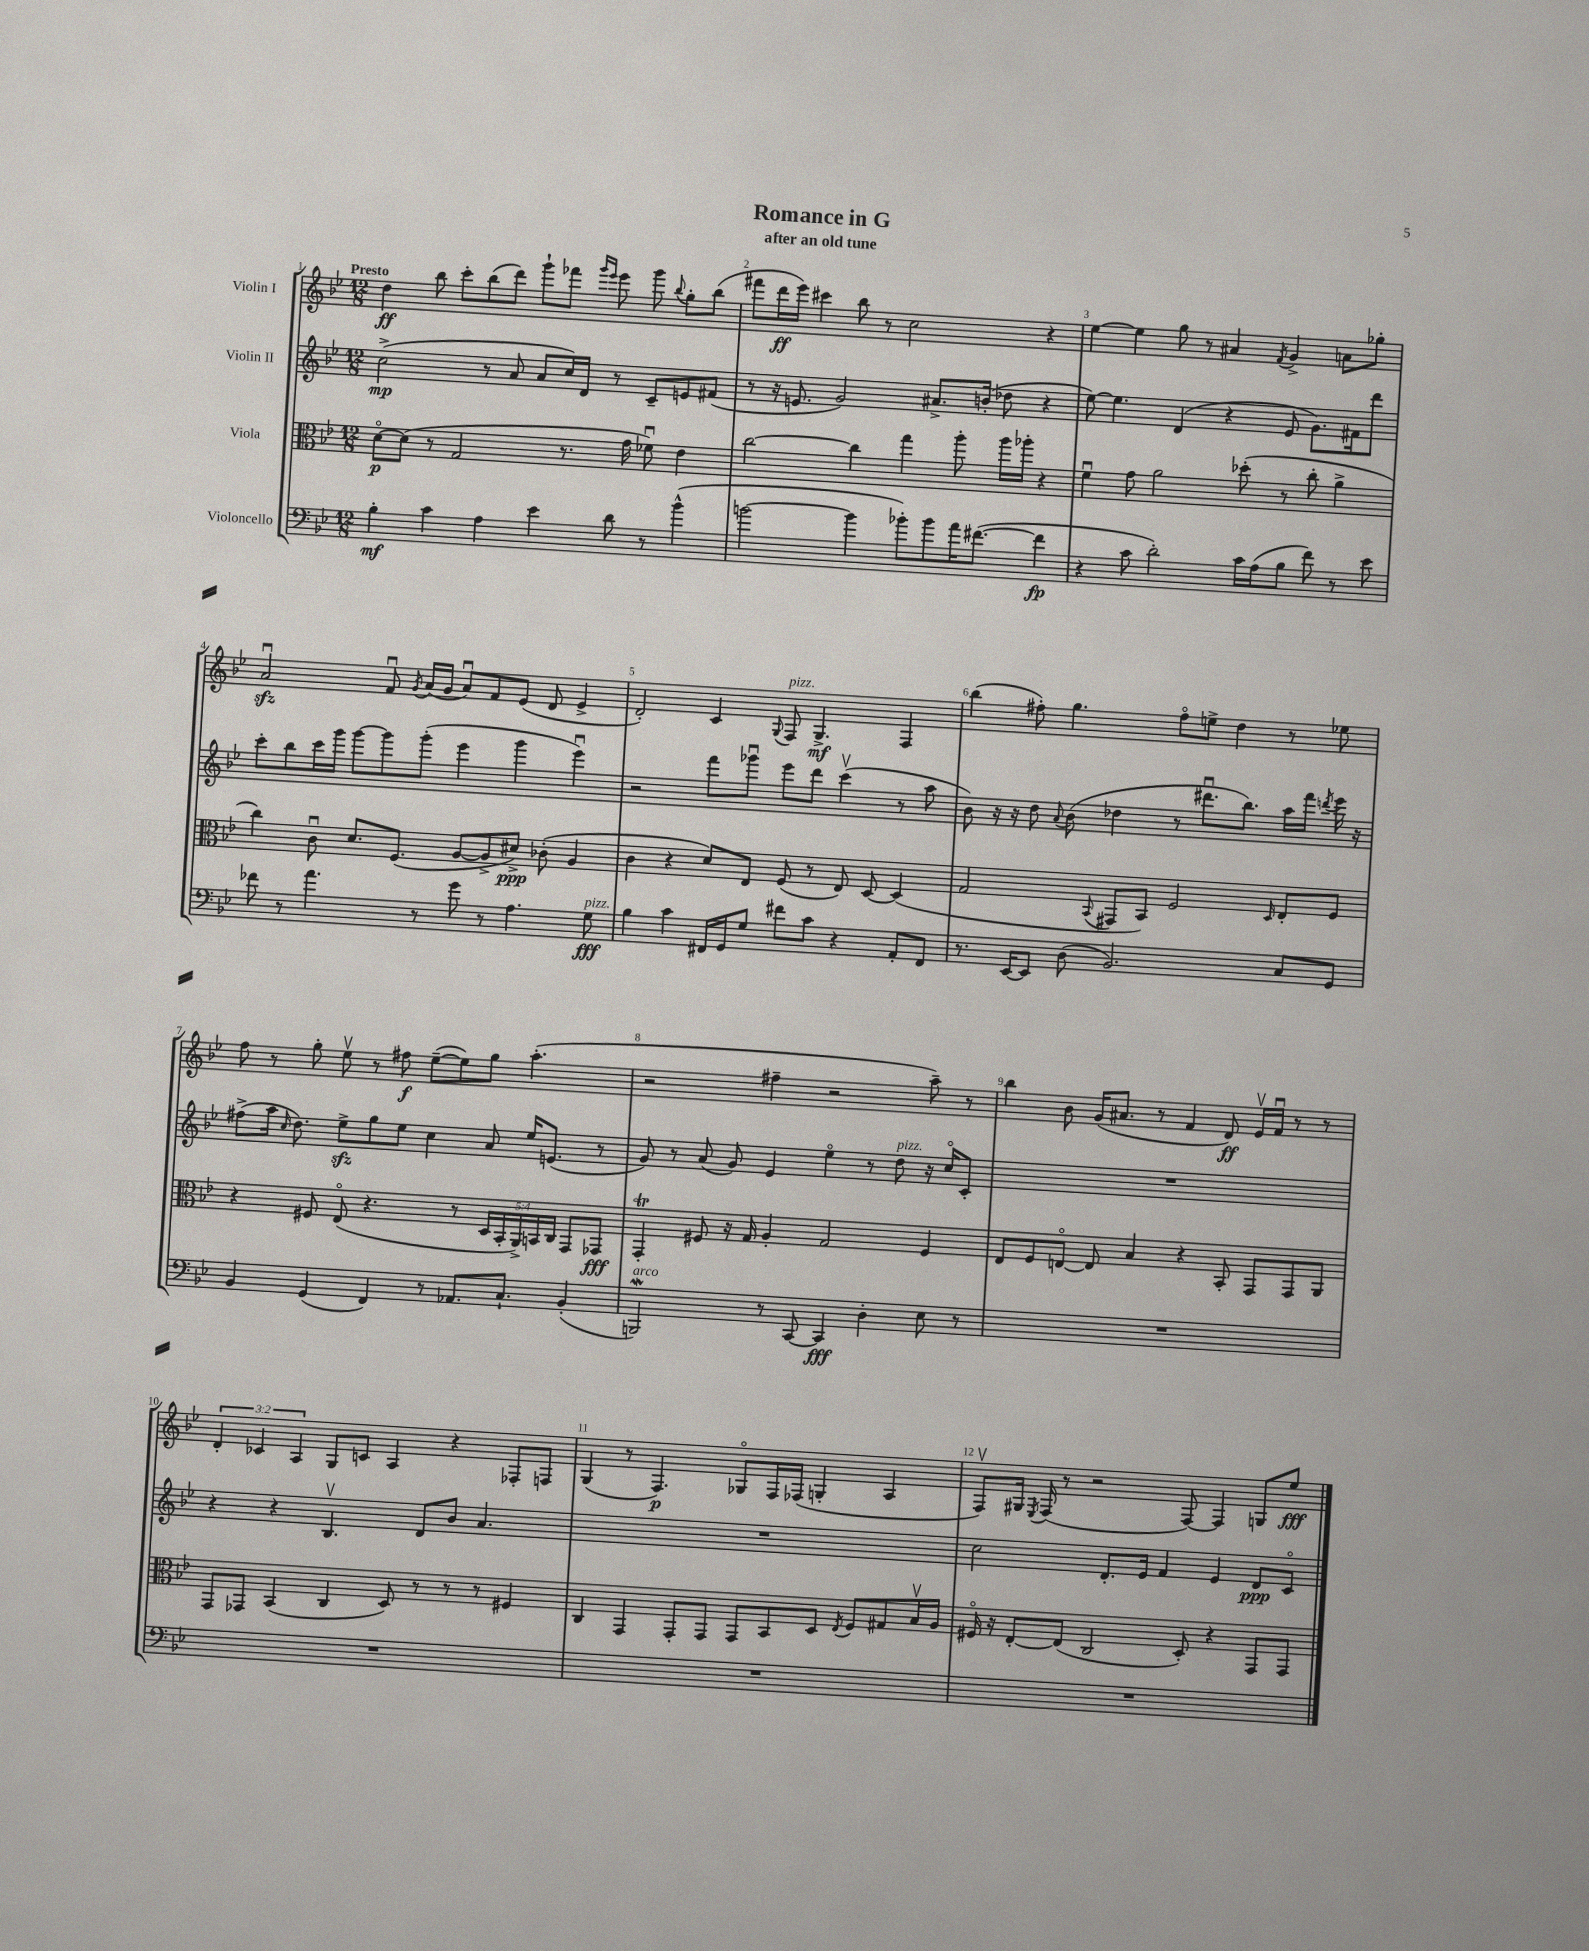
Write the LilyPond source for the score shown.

\header { title = "Romance in G" subtitle = "after an old tune" }
<<
\new StaffGroup <<
\new Staff = "s0" \with { instrumentName = "Violin I" } {
    \clef treble \key bes \major \numericTimeSignature \time 12/8 \override Staff.TupletNumber.text = #tuplet-number::calc-fraction-text \tempo "Presto"
    \autoBeamOff d''4\ff bes''8 c'''8[-. bes''8( d'''8]) g'''8[-! fes'''8] \grace { g'''16[ ees'''16] } ees'''8 g'''8 \appoggiatura { bes''8 } g''8[-. bes''8]( |
    fis'''8[ d'''16\ff ees'''16]) cis'''4 bes''8 r8 c''2 r4 |
    ees''4~ ees''4 g''8 r8 ais'4 \acciaccatura { f'8 } g'4-> a'8[ ges''8]-. |
    a'2\downbow\sfz f'8\downbow \acciaccatura { g'8 } a'16[( g'16] a'8[\downbow) f'8 ees'8]( d'8 ees'4-> |
    d'2-.) c'4 \appoggiatura { g8 } f8^\markup { \italic "pizz." } g4.->\mf f4 |
    bes''4( fis''8-.) g''4. fis''8[\flageolet e''8]-> d''4 r8 ees''8 |
    f''8 r8 g''8-. ees''8\upbow r8 fis''8\f ees''8[~--( ees''8) g''8] a''4.-.( |
    r2 fis''4-- r2 a''8--) r8 |
    bes''4 bes'8 g'16[( ais'8.] r8 f'4 d'8\ff) ees'16[\upbow f'16]\downbow r8 r8 |
    \tuplet 3/2 { d'4-. ces'4 a4 } g8[ c'8] a4 r4 fes8[-. f8] |
    g4( r8 f4.\p) ges8[\flageolet f16 fes16]( g4-. a4 |
    f8[\upbow) gis16] \acciaccatura { ees8 } f16( r8 r2 f8~) f4 g8[ ees''8]\fff \bar "|." |
}
\new Staff = "s1" \with { instrumentName = "Violin II" } {
    \clef treble \key bes \major \numericTimeSignature \time 12/8
    \autoBeamOff c''2->\mp( r8 a'8 a'8[ c''16) d'16] r8 c'8[-- e'8 fis'8]( |
    r8 r16 e'8. g'2) ais'8.[-> b'16]-.( des''8 r4 |
    ees''8~) ees''4. d'4( r4 ees'8 g'8.[) fis'16 d'''8] |
    c'''8[-. bes''8 c'''16 g'''16] g'''8[~ g'''8 g'''8]-.( ees'''4 g'''4 ees'''4\downbow) |
    r2 f'''8[ ges'''8]\downbow ees'''8[ d'''8] c'''4\upbow( r8 a''8 |
    bes'8) r16 r16 d''8 \appoggiatura { a'8 } bes'8( des''4 r8 dis'''8.[\downbow bes''8.]) a''16[ f'''16] \acciaccatura { d'''8 } ees'''16 r16 |
    fis''8[->( a''16] \grace { c''16 } d''8.) ees''8[->\sfz g''8 ees''8] c''4 a'8 ees''16[ e'8.]( r8 |
    g'8) r8 a'8( g'8) ees'4 ees''4\flageolet r8 d''8^\markup { \italic "pizz." } r16 c''16[\flageolet c'8]-. |
    R1. |
    r4 r4 bes4.\upbow d'8[ bes'8] a'4. |
    R1. |
    c''2 d'8.[-. ees'16] f'4 ees'4 d'8[\ppp c'8]\flageolet \bar "|." |
}
\new Staff = "s2" \with { instrumentName = "Viola" } {
    \clef alto \key bes \major \numericTimeSignature \time 12/8 \override Staff.TupletNumber.text = #tuplet-number::calc-fraction-text
    \autoBeamOff d'8[~\flageolet\p d'8]( r8 g2 r8. g'16 fes'8\downbow) ees'4 |
    c''2~ c''4 g''4 a''8-. a''16[ aes''16]-. r4 |
    f'4\downbow g'8 a'2 des''8-.( r8 c''8-. a'4-> |
    c''4) c'8\downbow d'8.[ f8.]( a8[~ a8-> dis'8]->\ppp) ces'8-.( a4 |
    c'4 r4 d'8[) ees8] f8( r8 ees8) d8~ d4( |
    g2 \appoggiatura { bes,8 } gis,8[ bes,8]) f2 \grace { d16 } ees8[-. f8] |
    r4 fis8 ees8\flageolet( r4. r8 \tuplet 5/4 { d16[ bes,16-. a,16->) b,16 c16] } g,8[ ges,8]\fff |
    g,4-.\trill fis8 r16 g16 a4-. g2 fis4 |
    ees8[ f8 e8]~\flageolet e8 bes4 r4 bes,8-. g,8[ g,8 a,8] |
    g,8[ ges,8] bes,4( c4 d8) r8 r8 r8 fis4 |
    c4 g,4 g,8[-. g,8] g,8[ bes,8 d8] \acciaccatura { ees8 } f8[ gis8 bes16\upbow a16] |
    fis16\flageolet r16 ees8[~-. ees8]( c2 d8-.) r4 g,8[ g,8] \bar "|." |
}
\new Staff = "s3" \with { instrumentName = "Violoncello" } {
    \clef bass \key bes \major \numericTimeSignature \time 12/8
    \autoBeamOff bes4-.\mf c'4 a4 ees'4 d'8 r8 bes'4-^( |
    b'2~ b'4 bes'8[-.) bes'8 a'16 fis'8.]~( fis'4\fp |
    r4 c'8 d'2-.) c'16[ a16( bes8] f'8) r8 ees'8 |
    fes'8 r8 a'4. r8 g'8 r8 a4. g8\fff^\markup { \italic "pizz." } |
    bes4 c'4 fis,16[ g,16 g8] fis'8[ c'8] r4 a,8[-. fis,8] |
    r8. ees,16[~ ees,8] d8( bes,2.) c8[ g,8] |
    bes,4 g,4( f,4) r8 aes,8.[ c8.]-! bes,4-.( |
    b,,2\mordent^\markup { \italic "arco" }) r8 c,8~ c,4\fff d4-. ees8 r8 |
    R1. |
    R1. |
    R1. |
    R1. \bar "|." |
}
>>
>>
\layout { \context { \Score \override BarNumber.break-visibility = ##(#f #t #t) barNumberVisibility = #all-bar-numbers-visible } }
